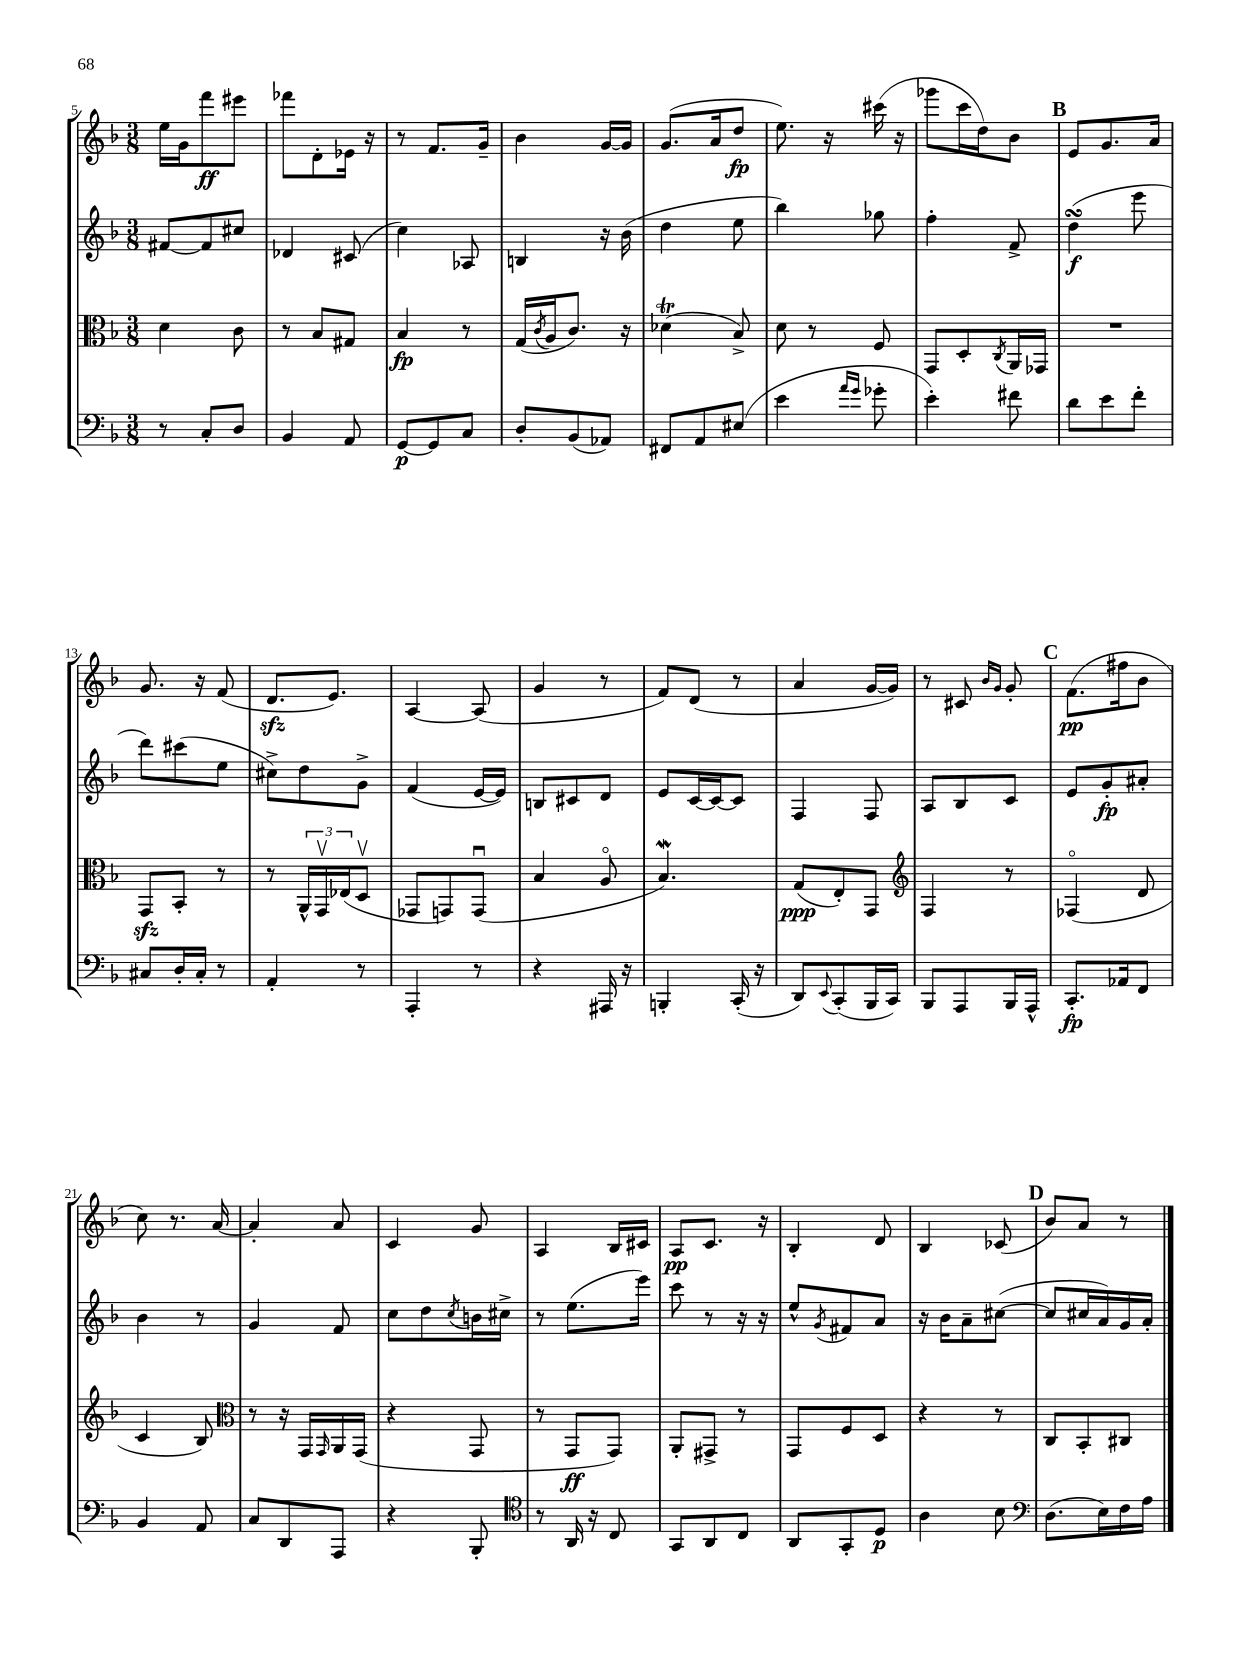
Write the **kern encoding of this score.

**kern	**kern	**kern	**kern
*staff4	*staff3	*staff2	*staff1
*clefF4	*clefC3	*clefG2	*clefG2
*k[b-]	*k[b-]	*k[b-]	*k[b-]
*M3/8	*M3/8	*M3/8	*M3/8
8r	4d	[8f#	16ee
.	.	.	16g
8C'	.	8f#]	8fff
8D	8c	8cc#	8eee#
=	=	=	=
4BB-	8r	4d-	8fff-
.	8B-	.	8d'
8AA	8G#	(8c#	16e-
.	.	.	16r
=	=	=	=
[8GG	4B-	4cc)	8r
8GG]	.	.	8.f
8C	8r	8A-	.
.	.	.	16g~
=	=	=	=
8D'	(16G	4B	4b-
.	8qc	.	.
.	16A	.	.
(8BB-	8.c)	.	.
8AA-)	.	16r	[16g
.	16r	(16b-	16g]
=	=	=	=
8FF#	(4d-	4dd	(8.g
8AA	.	.	.
.	.	.	16a
(8E#	8B-^)	8ee	8dd
=	=	=	=
4e	8d	4bb-)	8.ee)
.	8r	.	.
.	.	.	16r
16qqa	.	.	.
16qqg	.	.	.
8g-'	8F	8gg-	(16ccc#
.	.	.	16r
=	=	=	=
4e')	8GG	4ff'	8ggg-
.	8D'	.	16ccc
.	.	.	16dd)
.	8qC	.	.
8f#	16AA	8f^	8b-
.	16GG-	.	.
=	=	=	=
8d	4.r	(4dd	8e
8e	.	.	8.g
8f'	.	8eee	.
.	.	.	16a
=	=	=	=
8C#	8GG	8ddd)	8.g
16D'	8BB-'	(8ccc#	.
16C#'	.	.	16r
8r	8r	8ee	(8f
=	=	=	=
4AA'	8r	8cc#^)	8.d
.	24AA^^	8dd	.
.	24GGv	.	.
.	.	.	8.e)
.	(24E-	.	.
8r	8Dv	8g^	.
=	=	=	=
4AAA'	8GG-	(4f	[4A
.	8GG)	.	.
8r	(8GGu	[16e	(8A]
.	.	16e])	.
=	=	=	=
4r	4B-	8B	4g
.	.	8c#	.
16AAA#	8Ao	8d	8r
16r	.	.	.
=	=	=	=
4BBB'	4.B-)	8e	8f)
.	.	[16c	(8d
.	.	16c_	.
(16CC'	.	8c]	8r
16r	.	.	.
=	=	=	=
8DD)	(8G	4F	4a
8qqEE	.	.	.
(8CC'	8E')	.	.
16BBB-	8GG	8F	[16g
16CC)	.	.	16g])
=	=	=	=
*	*clefG2	*	*
8BBB-	4F	8A	8r
8AAA	.	8B-	8c#
.	.	.	16qqb-
.	.	.	16qqg
16BBB-	8r	8c	8g'
16AAA^^	.	.	.
=	=	=	=
8.CC'	(4F-o	8e	(8.f
.	.	8g'	.
16AA-	.	.	16ff#
8FF	8d	8a#'	8b-
=	=	=	=
4BB-	4c	4b-	8cc)
.	.	.	8.r
8AA	8B-)	8r	.
.	.	.	[16a
=	=	=	=
*	*clefC3	*	*
8C	8r	4g	4a']
8DD	16r	.	.
.	16GG	.	.
.	16qqGG	.	.
8AAA	16AA	8f	8a
.	(16GG	.	.
=	=	=	=
4r	4r	8cc	4c
.	.	8dd	.
.	.	8qcc	.
8BBB-'	8GG	16b	8g
.	.	16cc#^	.
=	=	=	=
*clefC4	*	*	*
8r	8r	8r	4A
16AA	8GG	(8.ee	.
16r	.	.	.
8C	8GG)	.	16B-
.	.	16eee)	16c#
=	=	=	=
8GG	8AA'	8ccc	8A
8AA	8GG#^	8r	8.c
8C	8r	16r	.
.	.	16r	16r
=	=	=	=
8AA	8GG	8ee^^	4B-'
.	.	8qg	.
8GG'	8F	8f#	.
8D	8D	8a	8d
=	=	=	=
4A	4r	16r	4B-
.	.	16b-	.
.	.	8a~	.
8B-	8r	([8cc#	(8c-
=	=	=	=
*clefF4	*	*	*
(8.D	8C	8cc#]	8b-)
.	8BB-'	16cc#	8a
16E)	.	16a)	.
16F	8C#	16g	8r
16A	.	16a'	.
==	==	==	==
*-	*-	*-	*-
